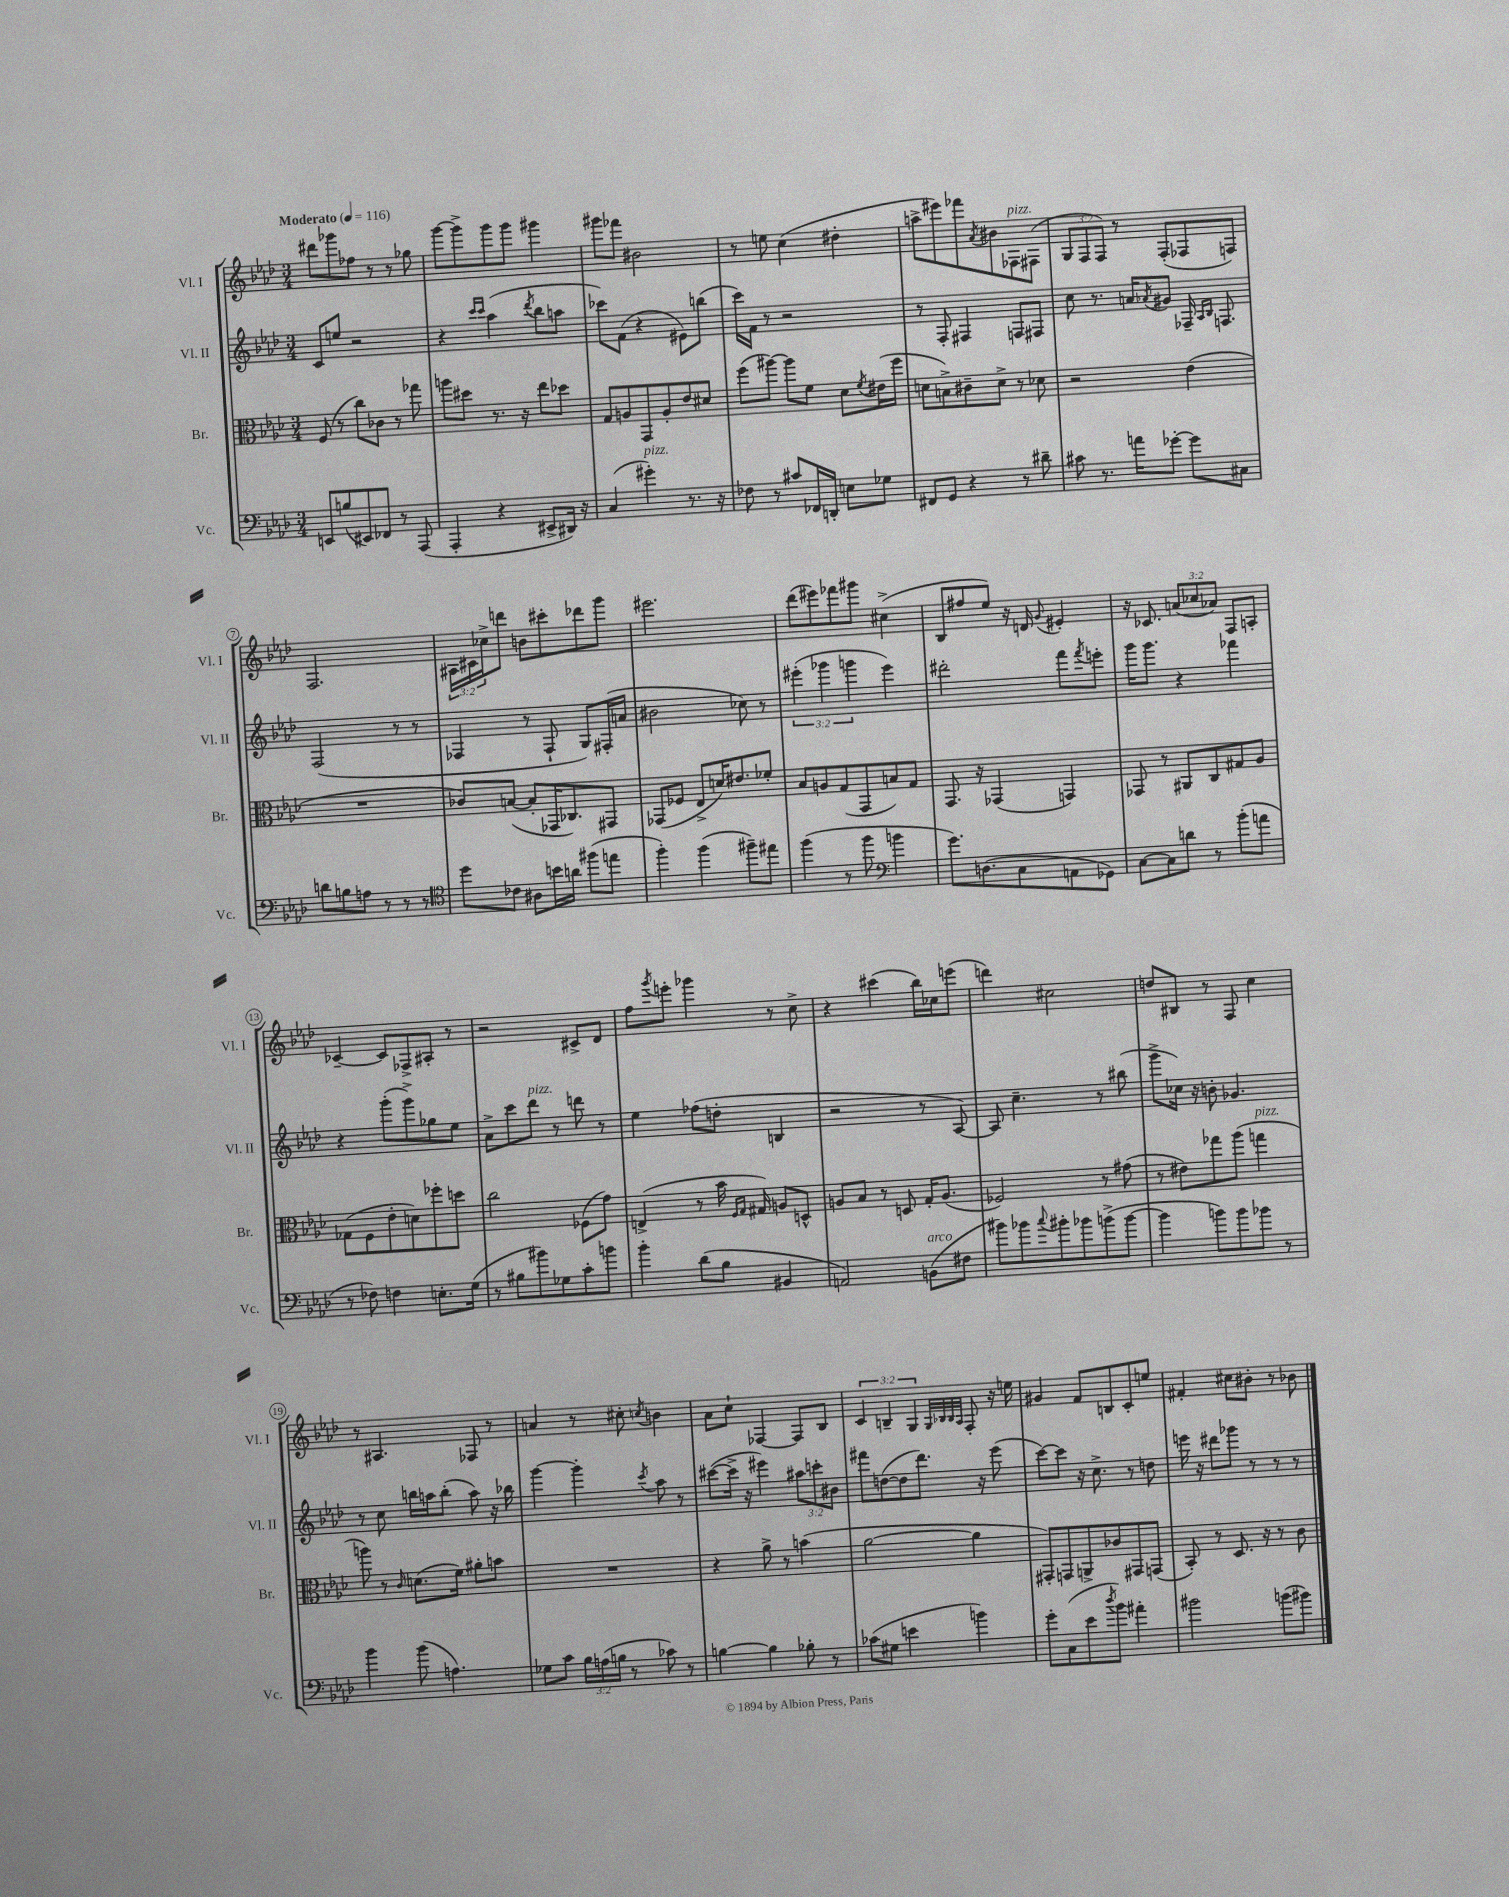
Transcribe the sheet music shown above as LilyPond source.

<<
\new StaffGroup <<
\new Staff = "s0" \with { instrumentName = "Vl. I" shortInstrumentName = "Vl. I" } {
    \clef treble \key aes \major \numericTimeSignature \time 3/4 \override Staff.TupletNumber.text = #tuplet-number::calc-fraction-text \tempo "Moderato" 4 = 116
    dis'''8 ges'''8 fes''8 r8 r8 ges''8 |
    g'''8~ g'''8-> g'''8 g'''8 gis'''4 |
    gis'''8 fes'''8 bis'2 |
    r8 e''8 c''4( dis''4-. |
    a''8-> eis'''8) fes'''8 \acciaccatura { aes'8 } bis'8 fes8^\markup { \italic "pizz." } fis8( |
    \tuplet 3/2 { g8 f8 f8) } r8 f8-.( fes8 f8) |
    f2. |
    \tuplet 3/2 { ais16 cis'16 ces''16-> } d'''8 b'8 cis'''8-. des'''8 g'''8 |
    eis'''2. |
    des'''8( eis'''8) fes'''8 gis'''8 cis''4->( |
    bes8 fis''8 ees''8) r16 d'16 \appoggiatura { g'8 } eis'4-. |
    r16 ces'8. \tuplet 3/2 { a'8( ces''8 aes'8) } f8 a8-. |
    ces'4~-- ces'8 fes8-> ais8-. r8 |
    r2 cis'8-> des'8 |
    f''8 \acciaccatura { g'''8 } e'''8-. ges'''4 r8 c''8-> |
    r4 cis'''4( bes''16) ces''16 e'''8( |
    d'''4) cis''2 |
    d''8 bis8 r8 f8 c''4 |
    r8 ais4. fes8 r8 |
    a'4 r8 cis''8-. \acciaccatura { c''8 } b'4 |
    aes'8 c''8-! fes4~ fes8 bes8 |
    \tuplet 3/2 { c'4 b4-- g4 } \grace { g32 bes32 bes32 aes32 } f8-. r16 e''16 |
    gis'4 f'8 b8 c'8-. e''8 |
    fis'4-. cis''8 bis'8-. r8 bes'8 \bar "|." |
}
\new Staff = "s1" \with { instrumentName = "Vl. II" shortInstrumentName = "Vl. II" } {
    \clef treble \key aes \major \numericTimeSignature \time 3/4 \override Staff.TupletNumber.text = #tuplet-number::calc-fraction-text
    c'8 e''8 r2 |
    r4 \grace { c'''16 c'''16 } aes''4( \acciaccatura { des'''8 } bes''8 a''8 |
    ces'''8) f'8( r4 eis'8) b''8( |
    c'''16) f'16 r8 r2 |
    r8 f8-. fis4 f8 fis8 |
    c''8 r8. a'16 \acciaccatura { aes'8 } gis'8 fes16-- \grace { aes16 bes16 } f8. |
    f2( r8 r8 |
    fes4 r8 fes8-! g8) fis16-.( a'16 |
    bis'2 ces''8) r8 |
    \tuplet 3/2 { eis'''4-.( ges'''4 g'''4 } eis'''4) |
    dis'''2-. f'''8 \acciaccatura { f'''8 } e'''8-. |
    g'''16 g'''8. r4 fes'''4 |
    r4 g'''8-.( g'''8->) ges''8 ees''8 |
    aes'8-> c'''8 des'''8^\markup { \italic "pizz." } r8 d'''8 r8 |
    ees''4 fes''8( d''8-. b4 |
    r2 r8 aes8~) |
    aes8 c''4.-- r8 bis''8( |
    g'''8-> ces''16) r16 b'8-. ges'4. |
    r8 c''8 b''16 a''16 b''8-.( a''8) r16 bes''16 |
    g'''4~ g'''4-. \acciaccatura { c'''8 } aes''8 r8 |
    cis'''8~( cis'''16-> r16 eis'''4) \tuplet 3/2 { ais''8 c'''8-. bis'8 } |
    fis'''8 d''8~( d''8 des'''8.) r16 ees'''8( |
    c'''8~) c'''8 r16 c''8.-> r8 d''8 |
    e'''16 r16 dis'''8 ges'''8 r8 r8 r8 \bar "|." |
}
\new Staff = "s2" \with { instrumentName = "Br." shortInstrumentName = "Br." } {
    \clef alto \key aes \major \numericTimeSignature \time 3/4
    f8( r8 c''8) ces'8 r8 ges''8 |
    a''8 dis''8 r8. r16 ees''8 des''8 |
    g8 a8 g,8 a8-. ees'8 dis'8 |
    f''8( ais''8~) ais''8 f'8 des'8 \acciaccatura { f'8 } eis'16( f''16 |
    d'8 b8->) cis'8-- d'8-> r8 des'8 |
    r2 ees'4( |
    R2. |
    ces'8) b8~( b8-. ges,16 ces8.) gis,8 |
    ges,8( fes8 ees8-> d'16) eis'8. fes'8-. |
    bes8 a8 g8( g,8 b8) g8 |
    g,8. r16 ges,4( g,4) |
    ges,8 r8 ais,8 c8 gis8 aes8 |
    ges8( f8 ees'8-. d'8) fes''8-. d''8 |
    c''2 fes8( g'8) |
    e4->( r8 bes'16 \grace { f16 g16 } gis16) a8 d8-^ |
    a8 bes8 r8 d8 g16-. a8.( |
    fes2) r8 gis'8( |
    r8 eis'8) ges''8 aes''8( g''4^\markup { \italic "pizz." } |
    a''8) r8 \grace { c'16 } d'8.( f'16) ais'8-. b'8 |
    R2. |
    r4 aes'8-> r8 b'4( |
    aes'2~ aes'4 |
    gis,8-.) g,8 a,8-> ces'8 gis,8 g,8( |
    bes,8-.) r8 des8. r16 r8 c'8 \bar "|." |
}
\new Staff = "s3" \with { instrumentName = "Vc." shortInstrumentName = "Vc." } {
    \clef bass \key aes \major \numericTimeSignature \time 3/4 \override Staff.TupletNumber.text = #tuplet-number::calc-fraction-text
    e,8 b8( eis,8) fes,8 r8 aes,,8( |
    aes,,4-. r4 eis,8-> dis,16) r16 |
    c4( gis'4-.^\markup { \italic "pizz." }) r8. r16 |
    fes8 r8 cis'8 fes,16 d,16-. e8 ges8 |
    fis,8 g,8 r4 r8 dis'8-- |
    cis'8 r8. a'16 ges'8~-. ges'8 cis8 |
    d'8 b8 a8 r8 r8 r8 |
    \clef tenor des''8 ces'8 ais8 b'16 a'16 fis''8( e''8 |
    f''4-.) f''4( fis''8--) eis''8 |
    f''4( r8 f''8 \clef bass b'4 |
    g'8.) d8.( c8 a,8 ges,8) |
    c8~ c8 d'8 r8 bes'8-.( a'8 |
    r8 fes8) f4 e8.-. g16( |
    r8 bis8 bis'8) ges8 c'8-. b'8 |
    bes'4-. des'8( bes8 bis,4 |
    a,2) b,8^\markup { \italic "arco" }( fis8 |
    bis'8) bes'8 \appoggiatura { c''8 } bis'8-. bes'8 b'8->( b'8~ |
    b'4 b'8) b'8 bes'8 r8 |
    bes'4 bes'8( a4.) |
    ges8 c'8 \tuplet 3/2 { bes16 a16( b16 } r8 ces'8) r8 |
    b4~ b4 bes8-. r8 |
    ces'8( gis8 e'4 b'4) |
    g'8-. c8( ees'8 \acciaccatura { des''8 } bes'8) ais'4-. |
    bis'2 b'8( bis'8) \bar "|." |
}
>>
>>
\layout { \context { \Score \override BarNumber.stencil = #(make-stencil-circler 0.1 0.3 ly:text-interface::print) } }
